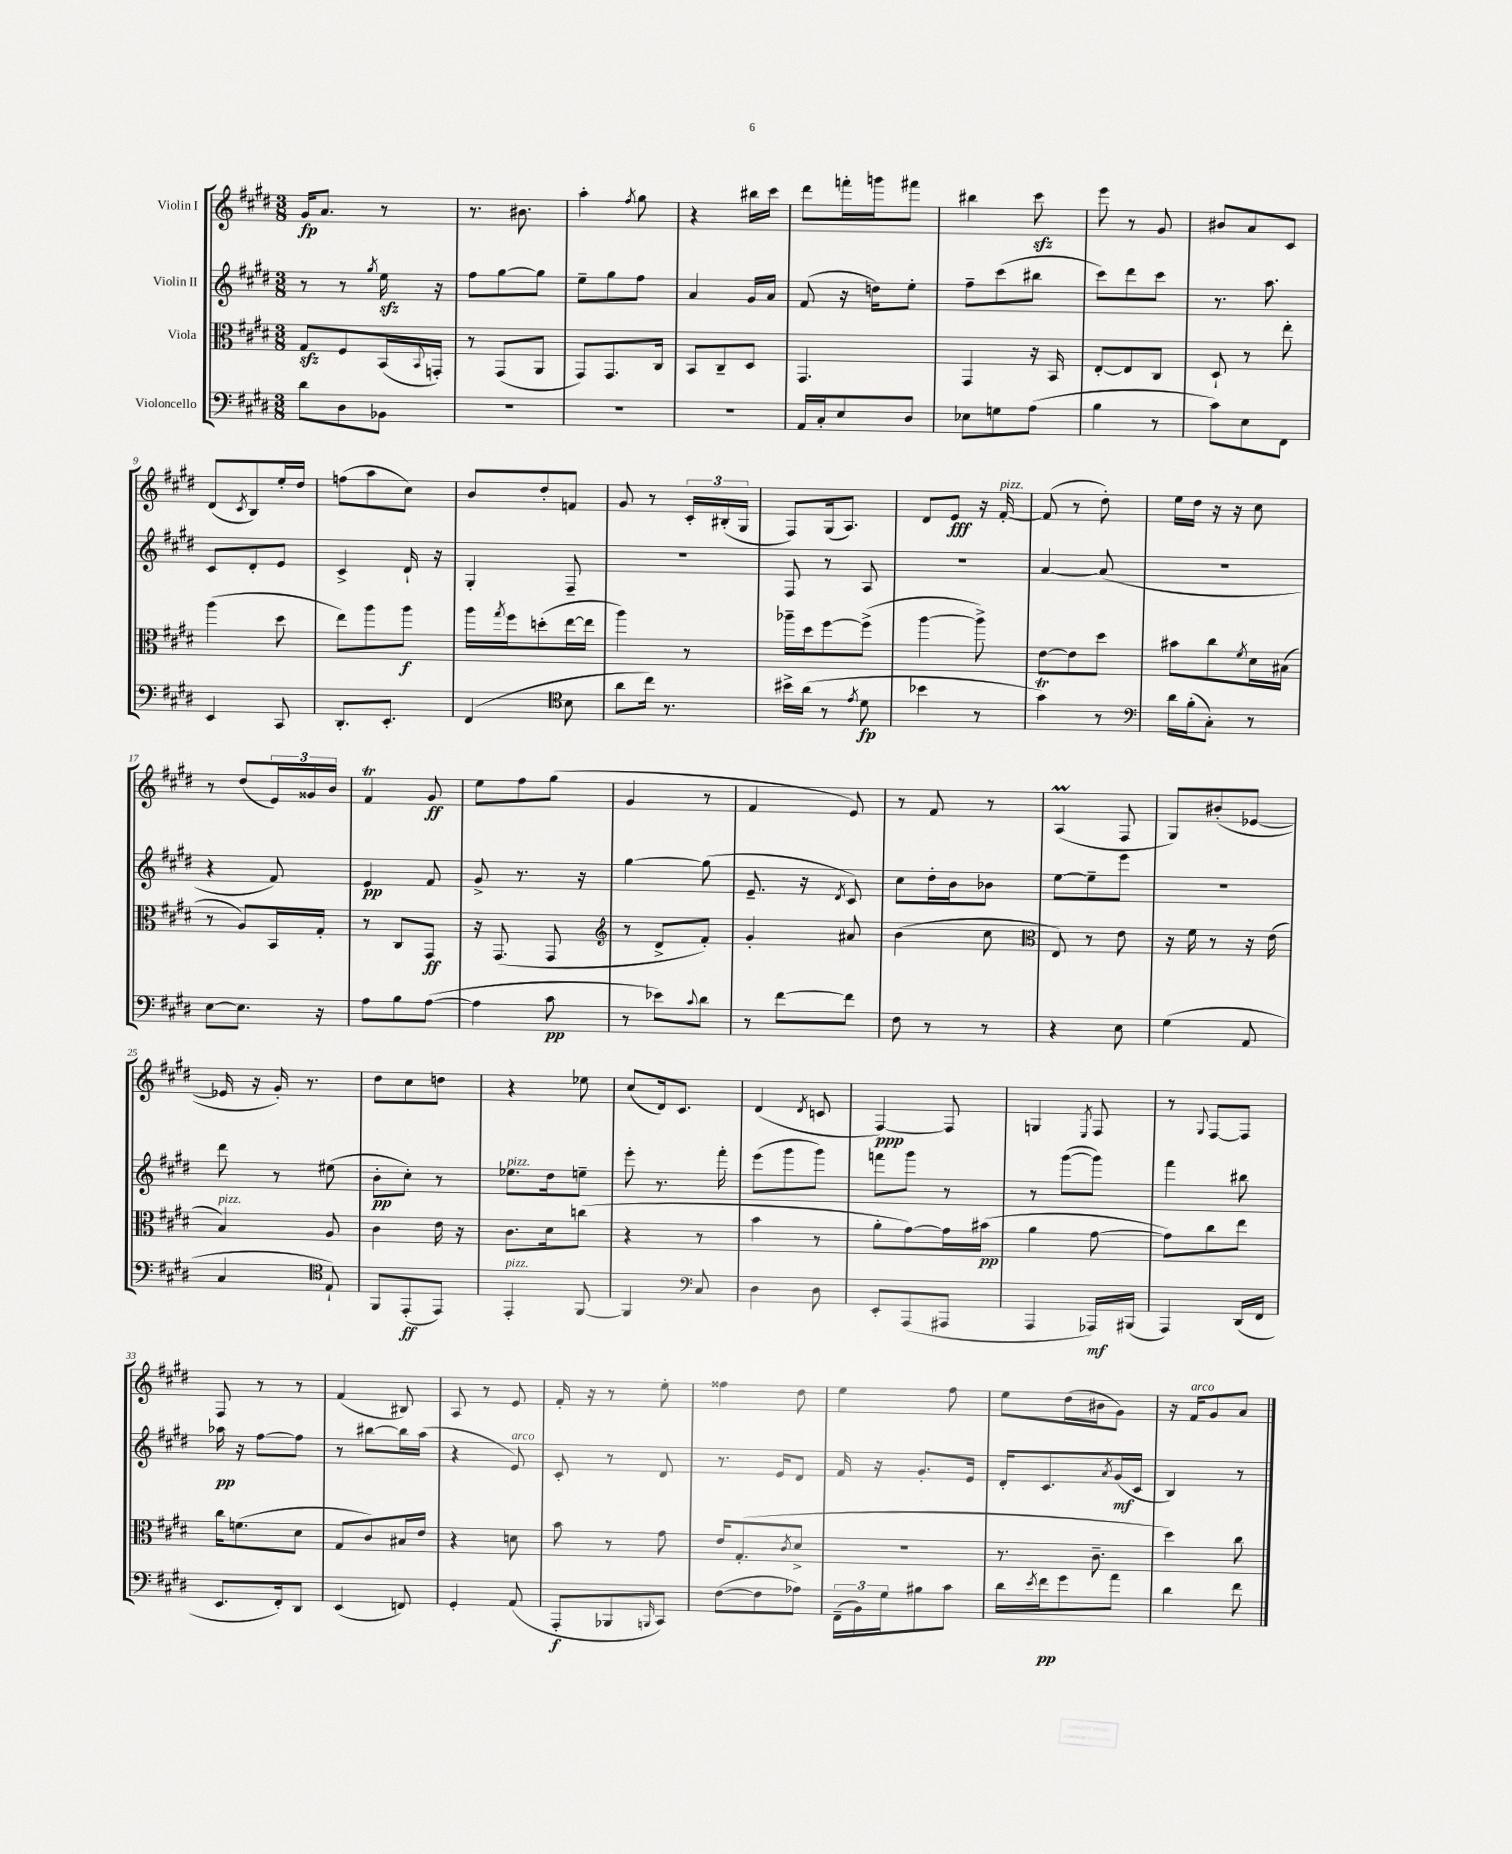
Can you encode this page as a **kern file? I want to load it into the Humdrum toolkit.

**kern	**dynam	**kern	**dynam	**kern	**dynam	**kern	**dynam
*part4	*part4	*part3	*part3	*part2	*part2	*part1	*part1
*staff4	*staff4	*staff3	*staff3	*staff2	*staff2	*staff1	*staff1
*I"Violoncello	*	*I"Viola	*	*I"Violin II	*	*I"Violin I	*
*clefF4	*	*clefC3	*	*clefG2	*	*clefG2	*
*k[f#c#g#d#]	*	*k[f#c#g#d#]	*	*k[f#c#g#d#]	*	*k[f#c#g#d#]	*
*M3/8	*	*M3/8	*	*M3/8	*	*M3/8	*
=1	=1	=1	=1	=1	=1	=1	=1
8d#\L	.	8G#zz/L	.	8r	.	16g#/KL	fp
.	.	.	.	.	.	8.a/J	.
8D#\	.	8F#/	.	8r	.	.	.
.	.	.	.	8qgg#/	.	.	.
8BB-X\J	.	(16BB/L	.	16eezz\	.	8r	.
.	.	8qqBB/	.	.	.	.	.
.	.	16GGn'/JJ)	.	16r	.	.	.
=2	=2	=2	=2	=2	=2	=2	=2
4.r	.	8r	.	8ff#\L	.	8.r	.
.	.	(8GG#/L	.	[8gg#\	.	.	.
.	.	.	.	.	.	8.b#X\	.
.	.	8AA/J	.	8gg#\J]	.	.	.
=3	=3	=3	=3	=3	=3	=3	=3
4.r	.	8GG#/L)	.	8ee~\L	.	4aa'\	.
.	.	8.GG#/	.	8gg#\	.	.	.
.	.	.	.	.	.	8qff#/	.
.	.	.	.	8ff#\J	.	8gg#\	.
.	.	16C#/Jk	.	.	.	.	.
=4	=4	=4	=4	=4	=4	=4	=4
4.r	.	8BB/L	.	4a/	.	4r	.
.	.	8C#~/	.	.	.	.	.
.	.	8D#/J	.	16g#/LL	.	16bb#X\LL	.
.	.	.	.	16a/JJ	.	16ccc#\JJ	.
=5	=5	=5	=5	=5	=5	=5	=5
16AA/LL	.	4.GG#/	.	(8f#/	.	8ddd#\L	.
16C#'/J	.	.	.	.	.	.	.
8E/	.	.	.	16r	.	16fffn'\L	.
.	.	.	.	16ddn\KL)	.	16gggn\J	.
8D#/J	.	.	.	8ee'\J	.	8fff#X\J	.
=6	=6	=6	=6	=6	=6	=6	=6
8E-X\L	.	4GG#/	.	8ff#~\L	.	4bb#X\	.
8Gn\	.	.	.	(8ccc#\	.	.	.
(8A\J	.	16r	.	8bb#X\J	.	8ccc#zz\	.
.	.	16BB/	.	.	.	.	.
=7	=7	=7	=7	=7	=7	=7	=7
4B\	.	[8E'/L	.	8ccc#\L)	.	8eee\	.
.	.	8E/]	.	8ddd#\	.	8r	.
8r	.	8C#/J	.	8ccc#\J	.	8g#/	.
=8	=8	=8	=8	=8	=8	=8	=8
8c#\L)	.	8D#`/	.	8.r	.	8b#X/L	.
8E\	.	8r	.	.	.	8a/	.
.	.	.	.	8.aa\	.	.	.
8FF#\J	.	8ee'\	.	.	.	8c#/J	.
!!LO:LB:g=z
=9	=9	=9	=9	=9	=9	=9	=9
4EE/	.	(4aa\	.	8c#/L	.	(8d#/L	.
.	.	.	.	.	.	8qc#/	.
.	.	.	.	8d#'/	.	8B/)	.
8CC#/	.	8dd#\	.	8e/J	.	16ee'/L	.
.	.	.	.	.	.	16dd#/JJ	.
=10	=10	=10	=10	=10	=10	=10	=10
8.DD#'/L	.	8ee\L)	.	4c#^/	.	(8ffn\L	.
.	.	8aa\	.	.	.	8aa\	.
8.EE'/J	.	.	.	.	.	.	.
.	.	8aa\J	f	16d#`/	.	8cc#\J)	.
.	.	.	.	16r	.	.	.
=11	=11	=11	=11	=11	=11	=11	=11
(4FF#/	.	16aa\LL	.	4G#'/	.	8b/L	.
.	.	8qgg#/	.	.	.	.	.
.	.	16ff#\J	.	.	.	.	.
.	.	(8ddn'\	.	.	.	8dd#'/	.
*clefC4	*	*	*	*	*	*	*
8B\	.	[16ee\L	.	8F#~/	.	8fn/J	.
.	.	16ee\JJ]	.	.	.	.	.
=12	=12	=12	=12	=12	=12	=12	=12
8a\L	.	4aa\)	.	4.r	.	8g#/	.
16cc#\Jk)	.	.	.	.	.	8r	.
8.r	.	.	.	.	.	.	.
.	.	8r	.	.	.	24c#'/LL	.
.	.	.	.	.	.	(24B#X'/	.
.	.	.	.	.	.	24G#/JJ	.
=13	=13	=13	=13	=13	=13	=13	=13
16b#X^\LL	.	16aa-X~\LL	.	8F#/	.	8F#/L)	.
(16a\JJ	.	16dd#\J	.	.	.	.	.
8r	.	[8ff#\	.	8r	.	(16G#/k	.
.	.	.	.	.	.	8.A/J)	.
8qe/	.	.	.	.	.	.	.
8d#\	fp	(8ff#^\J]	.	8A/	.	.	.
=14	=14	=14	=14	=14	=14	=14	=14
4b-X\	.	[4aa\	.	4.r	.	8d#/L	.
.	.	.	.	.	.	8e/J	fff
8r	.	8aa^\])	.	.	.	16r	.
!	!	!	!	!	!	!LO:TX:a:i:t=pizz.	!
.	.	.	.	.	.	[16f#'/	.
=15	=15	=15	=15	=15	=15	=15	=15
4g#t\)	.	[8e\L	.	[4a/	.	(8f#/]	.
.	.	8e\]	.	.	.	8r	.
8r	.	8dd#\J	.	(8a/]	.	8dd#'\)	.
=16	=16	=16	=16	=16	=16	=16	=16
*clefF4	*	*	*	*	*	*	*
16d#\LL	.	8b#X\L	.	4.r	.	16ee\LL	.
(16B'\J	.	.	.	.	.	16dd#\JJ	.
8C#'\J)	.	8cc#\	.	.	.	16r	.
.	.	.	.	.	.	16r	.
.	.	8qf#/	.	.	.	.	.
8r	.	16d#\L	.	.	.	8cc#\	.
.	.	(16B#X\JJ	.	.	.	.	.
!!LO:LB:g=z
=17	=17	=17	=17	=17	=17	=17	=17
[8E\L	.	8r	.	4r	.	8r	.
8.E\J]	.	8A/L)	.	.	.	(8dd#/L	.
.	.	16BB/L	.	8f#/)	.	24e/L)	.
.	.	.	.	.	.	24g##X/	.
16r	.	16G#'/JJ	.	.	.	.	.
.	.	.	.	.	.	24b/JJ	.
=18	=18	=18	=18	=18	=18	=18	=18
8A\L	.	8r	.	4e/	pp	4f#T/	.
8B\	.	8C#/L	.	.	.	.	.
([8A\J	.	8GG#/J	ff	8f#/	.	8g#/	ff
=19	=19	=19	=19	=19	=19	=19	=19
4A\]	.	16r	.	8g#^/	.	8ee\L	.
.	.	(8.GG#/	.	.	.	.	.
.	.	.	.	8.r	.	8ff#\	.
8c#\	pp	8GG#/	.	.	.	(8gg#\J	.
.	.	.	.	16r	.	.	.
=20	=20	=20	=20	=20	=20	=20	=20
*	*	*clefG2	*	*	*	*	*
8r	.	8r	.	[4gg#\	.	4g#/	.
8e-X\L)	.	8d#^/L	.	.	.	.	.
8qqc#/	.	.	.	.	.	.	.
8d#\J	.	8f#'/J)	.	(8gg#\]	.	8r	.
=21	=21	=21	=21	=21	=21	=21	=21
8r	.	4g#'/	.	8.e~/	.	4f#/	.
[8f#\L	.	.	.	.	.	.	.
.	.	.	.	16r	.	.	.
.	.	.	.	8qd#/	.	.	.
8f#\J]	.	8a#X/	.	8c#/)	.	8e/)	.
=22	=22	=22	=22	=22	=22	=22	=22
8F#\	.	(4b\	.	8cc#\L	.	8r	.
8r	.	.	.	16dd#'\L	.	8f#/	.
.	.	.	.	16b\J	.	.	.
8r	.	8cc#\	.	8b-X\J	.	8r	.
=23	=23	=23	=23	=23	=23	=23	=23
*	*	*clefC3	*	*	*	*	*
4r	.	8E/)	.	[8ee\L	.	(4AM/	.
.	.	8r	.	8ee~\]	.	.	.
8E\	.	8e\	.	8eee\J	.	8F#/	.
=24	=24	=24	=24	=24	=24	=24	=24
(4G#\	.	16r	.	4.r	.	8G#/L)	.
.	.	16f#\	.	.	.	.	.
.	.	8r	.	.	.	(8b#X'/	.
8AA/	.	16r	.	.	.	[8e-X/J	.
.	.	(16e\	.	.	.	.	.
!!LO:LB:g=z
=25	=25	=25	=25	=25	=25	=25	=25
!	!	!LO:TX:a:i:t=pizz.	!	!	!	!	!
4C#/	.	4B/)	.	8ddd#\	.	16e-X/]	.
.	.	.	.	.	.	16r	.
.	.	.	.	8r	.	16g#'/)	.
.	.	.	.	.	.	8.r	.
*clefC4	*	*	*	*	*	*	*
8E`/)	.	8A/	.	(8ee#X\	.	.	.
=26	=26	=26	=26	=26	=26	=26	=26
8FF#/L	.	4c#\	.	8b'\L	pp	8dd#\L	.
(8EE'/	ff	.	.	8cc#'\J)	.	8cc#\	.
8EE/J)	.	16e\	.	8r	.	8ddn\J	.
.	.	16r	.	.	.	.	.
=27	=27	=27	=27	=27	=27	=27	=27
!	!	!	!	!LO:TX:a:i:t=pizz.	!	!	!
!LO:TX:a:i:t=pizz.	!	!	!	!	!	!	!
4EE'/	.	8.c#\L	.	8.ee-X\L	.	4r	.
.	.	16d#\k	.	16dd#\k	.	.	.
[8FF#/	.	(8ccn\J	.	8een~\J	.	8ee-X\	.
=28	=28	=28	=28	=28	=28	=28	=28
4FF#/]	.	4r	.	8eee'\	.	(8cc#/L	.
.	.	.	.	8.r	.	16d#/k)	.
.	.	.	.	.	.	8.c#/J	.
*clefF4	*	*	*	*	*	*	*
8C#/	.	8r	.	.	.	.	.
.	.	.	.	16fff#'\	.	.	.
=29	=29	=29	=29	=29	=29	=29	=29
4D#\	.	4b\	.	(8eee\L	.	(4d#/	.
.	.	.	.	8ggg#\	.	.	.
.	.	.	.	.	.	8qd#/	.
8D#\	.	8r	.	8ggg#\J)	.	8cn/	.
=30	=30	=30	=30	=30	=30	=30	=30
8EE'/L	.	8a'\L	.	8fffn\L	.	[4F#/)	ppp
(8AAA/	.	[8g#\)	.	8ggg#\J	.	.	.
8AAA#X/J	.	16g#\L]	.	8r	.	8F#/]	.
.	.	(16b#X\JJ	pp	.	.	.	.
=31	=31	=31	=31	=31	=31	=31	=31
4AAA/	.	4a\	.	8r	.	4Gn/	.
.	.	.	.	([8ggg#\L	.	.	.
.	.	.	.	.	.	8qE/	.
16AAA-X/LL)	mf	[8g#\	.	8ggg#\J])	.	8F#/	.
(16BBB#X/JJ	.	.	.	.	.	.	.
=32	=32	=32	=32	=32	=32	=32	=32
4AAA/)	.	8g#\L])	.	4fff#\	.	8r	.
.	.	.	.	.	.	8qqG#/	.
.	.	8cc#\	.	.	.	[8F#/L	.
(16DD#/LL	.	8ee\J	.	8bb#X\	.	8F#/J]	.
16FF#/JJ	.	.	.	.	.	.	.
!!LO:LB:g=z
=33	=33	=33	=33	=33	=33	=33	=33
8.EE/L	.	16cc#\KL	.	16aa-X\	pp	8F#/	.
.	.	(8.fn\	.	16r	.	.	.
.	.	.	.	[8ff#\L	.	8r	.
16FF#'/k)	.	.	.	.	.	.	.
8DD#/J	.	8d#\J	.	8ff#\J]	.	8r	.
=34	=34	=34	=34	=34	=34	=34	=34
(4EE/	.	8G#/L	.	8r	.	(4f#/	.
.	.	8c#/)	.	[8bb#X\L	.	.	.
8FFn/)	.	16B#X/L	.	16bb#\L]	.	8B#X/)	.
.	.	16e/JJ	.	(16aa\JJ	.	.	.
=35	=35	=35	=35	=35	=35	=35	=35
4GG#'/	.	4r	.	4r	.	8A/	.
.	.	.	.	.	.	8r	.
!	!	!	!	!LO:TX:a:i:t=arco	!	!	!
(8AA/	.	8dn\	.	8e/)	.	8e/	.
=36	=36	=36	=36	=36	=36	=36	=36
8AAA'/L	f	8b\	.	8c#'/	.	16f#'/	.
.	.	.	.	.	.	16r	.
8BBB-X/	.	8r	.	8r	.	8r	.
16qqBBBn/	.	.	.	.	.	.	.
8CC#/J)	.	8g#\	.	8d#/	.	8ee'\	.
=37	=37	=37	=37	=37	=37	=37	=37
([8F#\L	.	16e/KL	.	8.r	.	4ff##X\	.
.	.	(8.G#'/	.	.	.	.	.
8F#\]	.	.	.	.	.	.	.
.	.	.	.	16e/KL	.	.	.
.	.	8qc#/	.	.	.	.	.
8A-X\J)	.	8d#^/J	.	8d#/J	.	8dd#\	.
=38	=38	=38	=38	=38	=38	=38	=38
(24FF#~\LL	.	4.r	.	16f#/	.	4ee\	.
24BB\)	.	.	.	.	.	.	.
.	.	.	.	16r	.	.	.
24G#\J	.	.	.	.	.	.	.
8B#X\	.	.	.	8.g#'/L	.	.	.
8c#\J	.	.	.	.	.	8ff#\	.
.	.	.	.	16e/Jk	.	.	.
=39	=39	=39	=39	=39	=39	=39	=39
16d#\LL	.	8.r	.	16d#'/KL	.	8ee\L	.
8qe/	.	.	.	.	.	.	.
16f#\J	pp	.	.	8.c#/	.	.	.
8g#\	.	.	.	.	.	(16dd#\L	.
.	.	8.c#~\	.	.	.	16b#X\J	.
.	.	.	.	8qa/	.	.	.
8a\J	.	.	.	(16g#/L	mf	8g#\J)	.
.	.	.	.	16c#/JJ	.	.	.
=40	=40	=40	=40	=40	=40	=40	=40
4d#\	.	4dd#\)	.	4B/)	.	16r	.
!	!	!	!	!	!	!LO:TX:a:i:t=arco	!
.	.	.	.	.	.	16f#/KL	.
.	.	.	.	.	.	8g#/	.
8f#\	.	8cc#\	.	8r	.	8a/J	.
==	==	==	==	==	==	==	==
*-	*-	*-	*-	*-	*-	*-	*-
